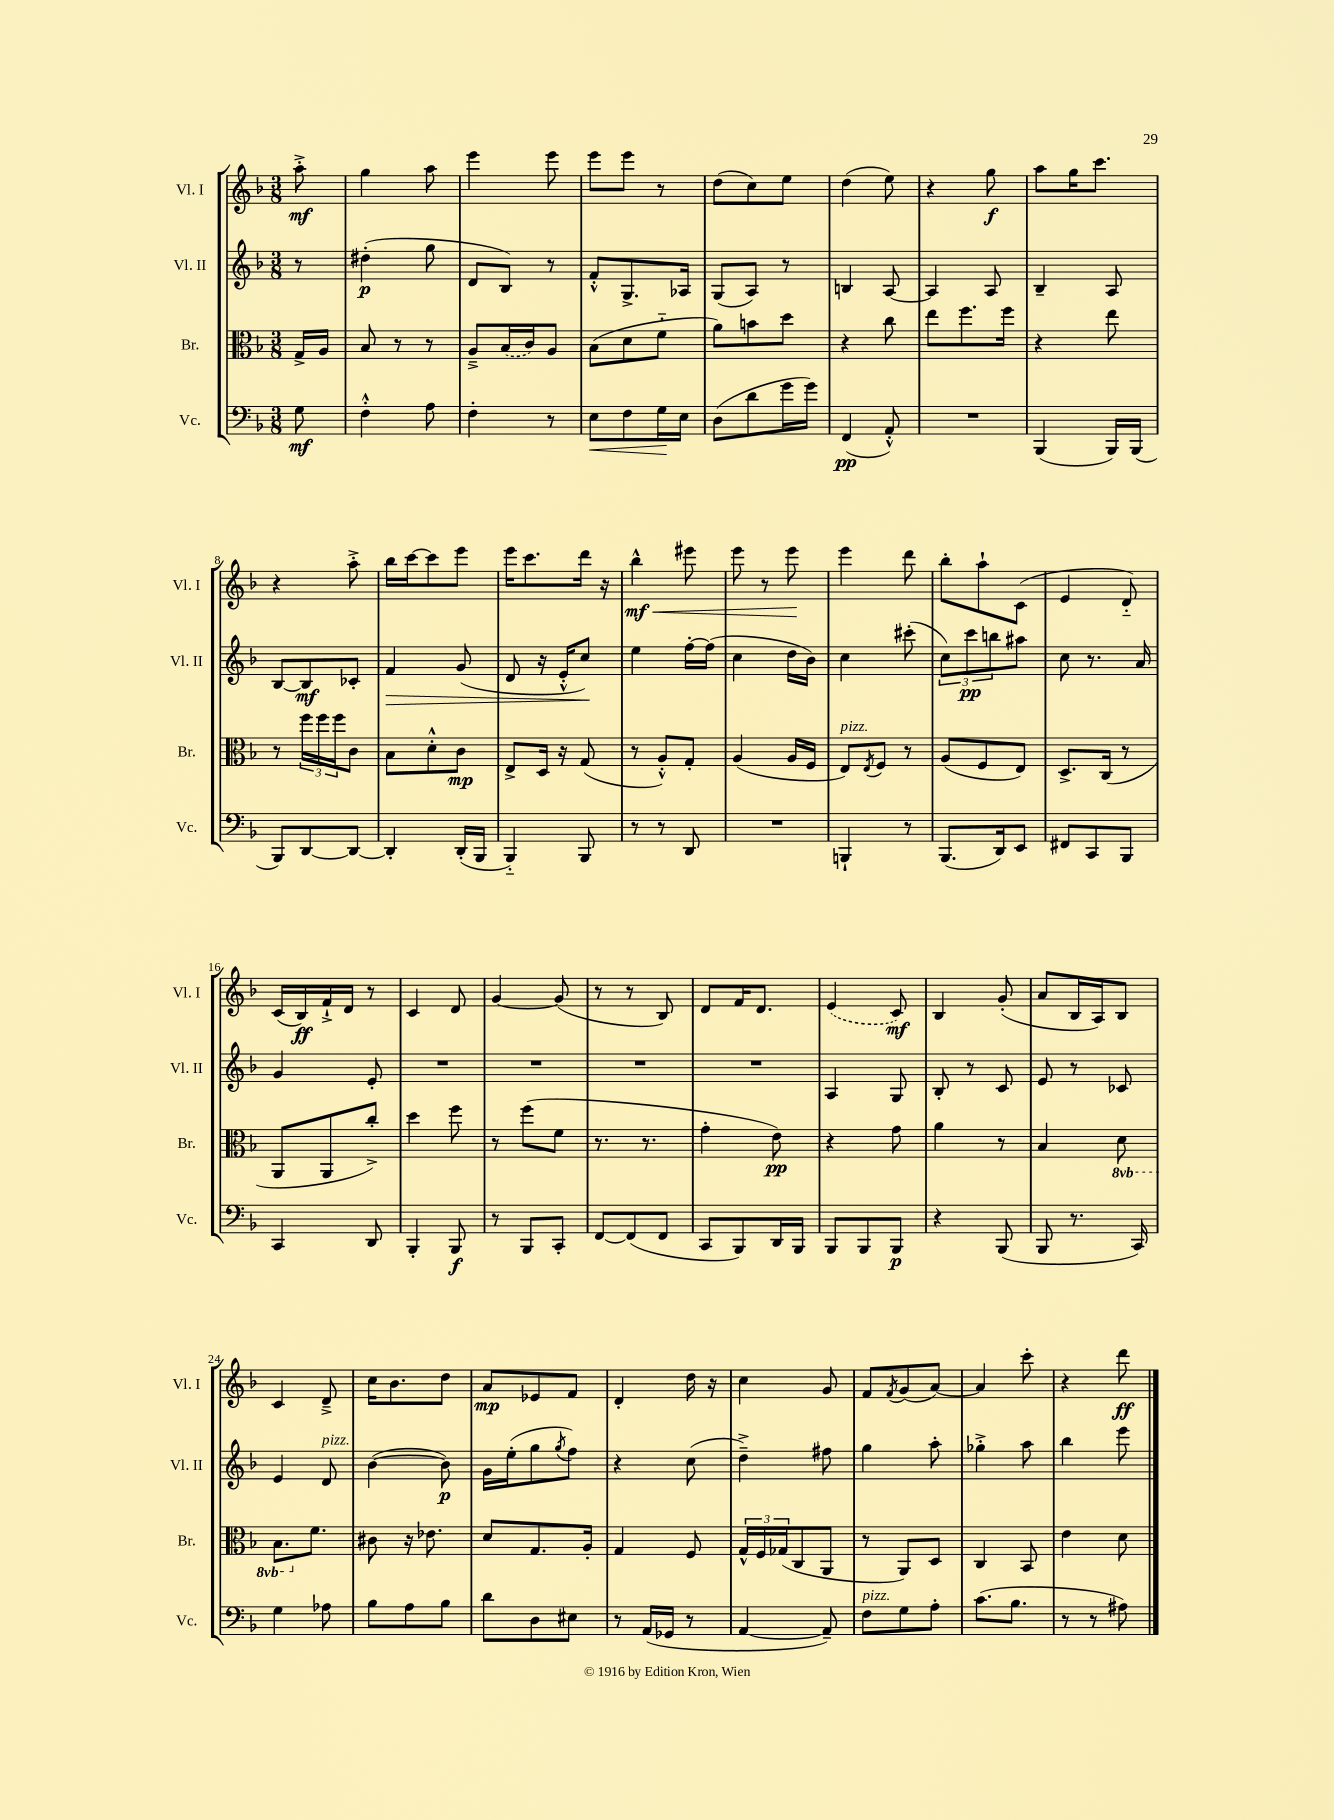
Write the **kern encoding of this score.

**kern	**dynam	**kern	**dynam	**kern	**dynam	**kern	**dynam
*part4	*part4	*part3	*part3	*part2	*part2	*part1	*part1
*staff4	*staff4	*staff3	*staff3	*staff2	*staff2	*staff1	*staff1
*I"Vc.	*	*I"Br.	*	*I"Vl. II	*	*I"Vl. I	*
*I'Vc.	*	*I'Br.	*	*I'Vl. II	*	*I'Vl. I	*
*clefF4	*	*clefC3	*	*clefG2	*	*clefG2	*
*k[b-]	*	*k[b-]	*	*k[b-]	*	*k[b-]	*
*M3/8	*	*M3/8	*	*M3/8	*	*M3/8	*
=	=	=	=	=	=	=	=
8G\	mf	16G^/LL	.	8r	.	8aa'^\	mf
.	.	16A/JJ	.	.	.	.	.
=1	=1	=1	=1	=1	=1	=1	=1
4F'^^\	.	8B-/	.	(4dd#X'\	p	4gg\	.
.	.	8r	.	.	.	.	.
8A\	.	8r	.	8gg\	.	8aa\	.
=2	=2	=2	=2	=2	=2	=2	=2
4F'\	.	8A~^/L	.	8d/L	.	4eee\	.
.	.	(16B-/L	.	8B-/J)	.	.	.
.	.	16c/J)	.	.	.	.	.
8r	.	8A/J	.	8r	.	8eee\	.
=3	=3	=3	=3	=3	=3	=3	=3
!	!LO:HP:b	!	!	!	!	!	!
8E\L	<	(8B-\L	.	8f'^^/L	.	8eee\L	.
8F\	.	8d\	.	8.G^/	.	8eee\J	.
16G\L	.	8f\J	.	.	.	8r	.
16E\JJ	[	.	.	16A-X/Jk	.	.	.
=4	=4	=4	=4	=4	=4	=4	=4
(8D\L	.	8a\L)	.	(8G/L	.	(8dd\L	.
8d\	.	8bn\	.	8A/J)	.	8cc\)	.
16g\L	.	8dd\J	.	8r	.	8ee\J	.
16g\JJ)	.	.	.	.	.	.	.
=5	=5	=5	=5	=5	=5	=5	=5
(4FF/	pp	4r	.	4Bn/	.	(4dd\	.
8AA'^^/)	.	8cc\	.	[8A/	.	8ee\)	.
=6	=6	=6	=6	=6	=6	=6	=6
4.r	.	8ee\L	.	4A/]	.	4r	.
.	.	8.ff\	.	.	.	.	.
.	.	.	.	8A/	.	8gg\	f
.	.	16ff\Jk	.	.	.	.	.
=7	=7	=7	=7	=7	=7	=7	=7
(4BBB-/	.	4r	.	4B-~/	.	8aa\L	.
.	.	.	.	.	.	16gg\K	.
.	.	.	.	.	.	8.ccc\J	.
16BBB-/LL)	.	8ee\	.	8A/	.	.	.
(16BBB-/JJ	.	.	.	.	.	.	.
!!LO:LB:g=z
=8	=8	=8	=8	=8	=8	=8	=8
8BBB-/L)	.	8r	.	[8B-/L	.	4r	.
[8DD/	.	24ff\LL	.	8B-/]	mf	.	.
.	.	24ff\	.	.	.	.	.
.	.	24ff\J	.	.	.	.	.
8DD/J_	.	8c\J	.	8c-X'/J	.	8aa'^\	.
=9	=9	=9	=9	=9	=9	=9	=9
!	!	!	!	!	!LO:HP:b	!	!
4DD'/]	.	8B-\L	.	4f/	>	16bb-\LL	.
.	.	.	.	.	.	[16ccc\J	.
.	.	8d'^^\	.	.	.	8ccc\]	.
(16DD'/LL	.	8c\J	mp	(8g/	.	8eee\J	.
16BBB-/JJ	.	.	.	.	.	.	.
=10	=10	=10	=10	=10	=10	=10	=10
4BBB-/)	.	8E^/L	.	8d/	.	16eee\KL	.
.	.	.	.	.	.	8.ccc\	.
.	.	16D/Jk	.	16r	.	.	.
.	.	16r	.	16e'^^/KL	.	.	.
8BBB-/	.	(8G/	.	8cc/J)	.	16ddd\Jk	.
.	.	.	.	.	.	16r	.
.	.	.	.	.	]	.	.
=11	=11	=11	=11	=11	=11	=11	=11
!	!	!	!	!	!	!	!LO:HP:b
8r	.	8r	.	4ee\	.	4bb-^^\	< mf
8r	.	8A'^^/L)	.	.	.	.	.
8DD/	.	8G'/J	.	[16ff'\LL	.	8eee#X\	.
.	.	.	.	(16ff\JJ]	.	.	.
=12	=12	=12	=12	=12	=12	=12	=12
4.r	.	(4A/	.	4cc\	.	8eee\	.
.	.	.	.	.	.	8r	.
.	.	16A/LL	.	16dd\LL	.	8eee\	.
.	.	16F/JJ	.	16b-\JJ)	.	.	.
.	.	.	.	.	.	.	[
=13	=13	=13	=13	=13	=13	=13	=13
!	!	!LO:TX:a:i:t=pizz.	!	!	!	!	!
4BBBn`/	.	8E/L)	.	4cc\	.	4eee\	.
.	.	8qE/	.	.	.	.	.
.	.	8F/J	.	.	.	.	.
8r	.	8r	.	(8ccc#X'\	.	8ddd\	.
=14	=14	=14	=14	=14	=14	=14	=14
(8.BBB-/L	.	(8A/L	.	12cc\L)	.	8bb-'\L	.
.	.	.	.	12ccc\	pp	.	.
.	.	8F/	.	.	.	8aa`\	.
.	.	.	.	12bbn\	.	.	.
16DD/k)	.	.	.	.	.	.	.
8EE/J	.	8E/J)	.	8aa#X\J	.	(8c\J	.
=15	=15	=15	=15	=15	=15	=15	=15
8FF#X/L	.	8.D^/L	.	8cc\	.	4e/	.
8CC/	.	.	.	8.r	.	.	.
.	.	(16C/Jk	.	.	.	.	.
8BBB-/J	.	8r	.	.	.	8d/)	.
.	.	.	.	16a/	.	.	.
!!LO:LB:g=z
=16	=16	=16	=16	=16	=16	=16	=16
4CC/	.	8AA/L	.	4g/	.	(16c/LL	.
.	.	.	.	.	.	16B-/)	ff
.	.	8AA/	.	.	.	16f`^/	.
.	.	.	.	.	.	16d/JJ	.
8DD/	.	8cc'^/J)	.	8e'/	.	8r	.
=17	=17	=17	=17	=17	=17	=17	=17
4BBB-'/	.	4dd\	.	4.r	.	4c/	.
8BBB-/	f	8ff\	.	.	.	8d/	.
=18	=18	=18	=18	=18	=18	=18	=18
8r	.	8r	.	4.r	.	[4g/	.
8BBB-/L	.	(8ff\L	.	.	.	.	.
8CC'/J	.	8f\J	.	.	.	(8g/]	.
=19	=19	=19	=19	=19	=19	=19	=19
[8FF/L	.	8.r	.	4.r	.	8r	.
(8FF/]	.	.	.	.	.	8r	.
.	.	8.r	.	.	.	.	.
8FF/J	.	.	.	.	.	8B-/)	.
=20	=20	=20	=20	=20	=20	=20	=20
8CC/L	.	4g'\	.	4.r	.	8d/L	.
8BBB-/)	.	.	.	.	.	16f/K	.
.	.	.	.	.	.	8.d/J	.
16DD/L	.	8e\)	pp	.	.	.	.
16BBB-/JJ	.	.	.	.	.	.	.
=21	=21	=21	=21	=21	=21	=21	=21
8BBB-/L	.	4r	.	4A/	.	(4e/	.
8BBB-/	.	.	.	.	.	.	.
8BBB-/J	p	8g\	.	8G/	.	8c/)	mf
=22	=22	=22	=22	=22	=22	=22	=22
4r	.	4a\	.	8B-'/	.	4B-/	.
.	.	.	.	8r	.	.	.
(8BBB-/	.	8r	.	8c/	.	(8g'/	.
=23	=23	=23	=23	=23	=23	=23	=23
8BBB-/	.	4B-/	.	8e/	.	8a/L	.
8.r	.	.	.	8r	.	16B-/L	.
.	.	.	.	.	.	16A/J)	.
*	*	*8ba	*	*	*	*	*
.	.	8D\	.	8c-X/	.	8B-/J	.
16CC/)	.	.	.	.	.	.	.
!!LO:LB:g=z
=24	=24	=24	=24	=24	=24	=24	=24
4G\	.	8.BB-\L	.	4e/	.	4c/	.
*	*	*X8ba	*	*	*	*	*
.	.	8.f\J	.	.	.	.	.
!	!	!	!	!LO:TX:a:i:t=pizz.	!	!	!
8A-X\	.	.	.	8d/	.	8d~^/	.
=25	=25	=25	=25	=25	=25	=25	=25
8B-\L	.	8c#X\	.	([4b-\	.	16cc\KL	.
.	.	.	.	.	.	8.b-\	.
8A\	.	16r	.	.	.	.	.
.	.	8.e-X\	.	.	.	.	.
8B-\J	.	.	.	8b-\])	p	8dd\J	.
=26	=26	=26	=26	=26	=26	=26	=26
8d\L	.	8d/L	.	16g\LL	.	8a/L	mp
.	.	.	.	(16ee'\J	.	.	.
8D\	.	8.G/	.	8gg\	.	8e-X/	.
.	.	.	.	8qgg/	.	.	.
8E#X\J	.	.	.	8ff\J)	.	8f/J	.
.	.	16A'/Jk	.	.	.	.	.
=27	=27	=27	=27	=27	=27	=27	=27
8r	.	4G/	.	4r	.	4d'/	.
(16AA/LL	.	.	.	.	.	.	.
16GG-X/JJ	.	.	.	.	.	.	.
8r	.	8F/	.	(8cc\	.	16dd\	.
.	.	.	.	.	.	16r	.
=28	=28	=28	=28	=28	=28	=28	=28
[4AA/	.	24G^^/LL	.	4dd~^\)	.	4cc\	.
.	.	24F/	.	.	.	.	.
.	.	(24G-X/J	.	.	.	.	.
.	.	8C/	.	.	.	.	.
8AA~/])	.	8AA/J	.	8ff#X\	.	8g/	.
=29	=29	=29	=29	=29	=29	=29	=29
!LO:TX:a:i:t=pizz.	!	!	!	!	!	!	!
8F\L	.	8r	.	4gg\	.	8f/L	.
.	.	.	.	.	.	8qf/	.
8G\	.	8AA/L)	.	.	.	(8g/	.
8A'\J	.	8D/J	.	8aa'\	.	[8a/J)	.
=30	=30	=30	=30	=30	=30	=30	=30
(8.c\L	.	4C/	.	4gg-X'^\	.	4a/]	.
8.B-\J	.	.	.	.	.	.	.
.	.	8BB-/	.	8aa\	.	8ccc'\	.
=31	=31	=31	=31	=31	=31	=31	=31
8r	.	4e\	.	4bb-\	.	4r	.
8r	.	.	.	.	.	.	.
8A#X\)	.	8d\	.	8eee\	.	8ddd\	ff
==	==	==	==	==	==	==	==
*-	*-	*-	*-	*-	*-	*-	*-
